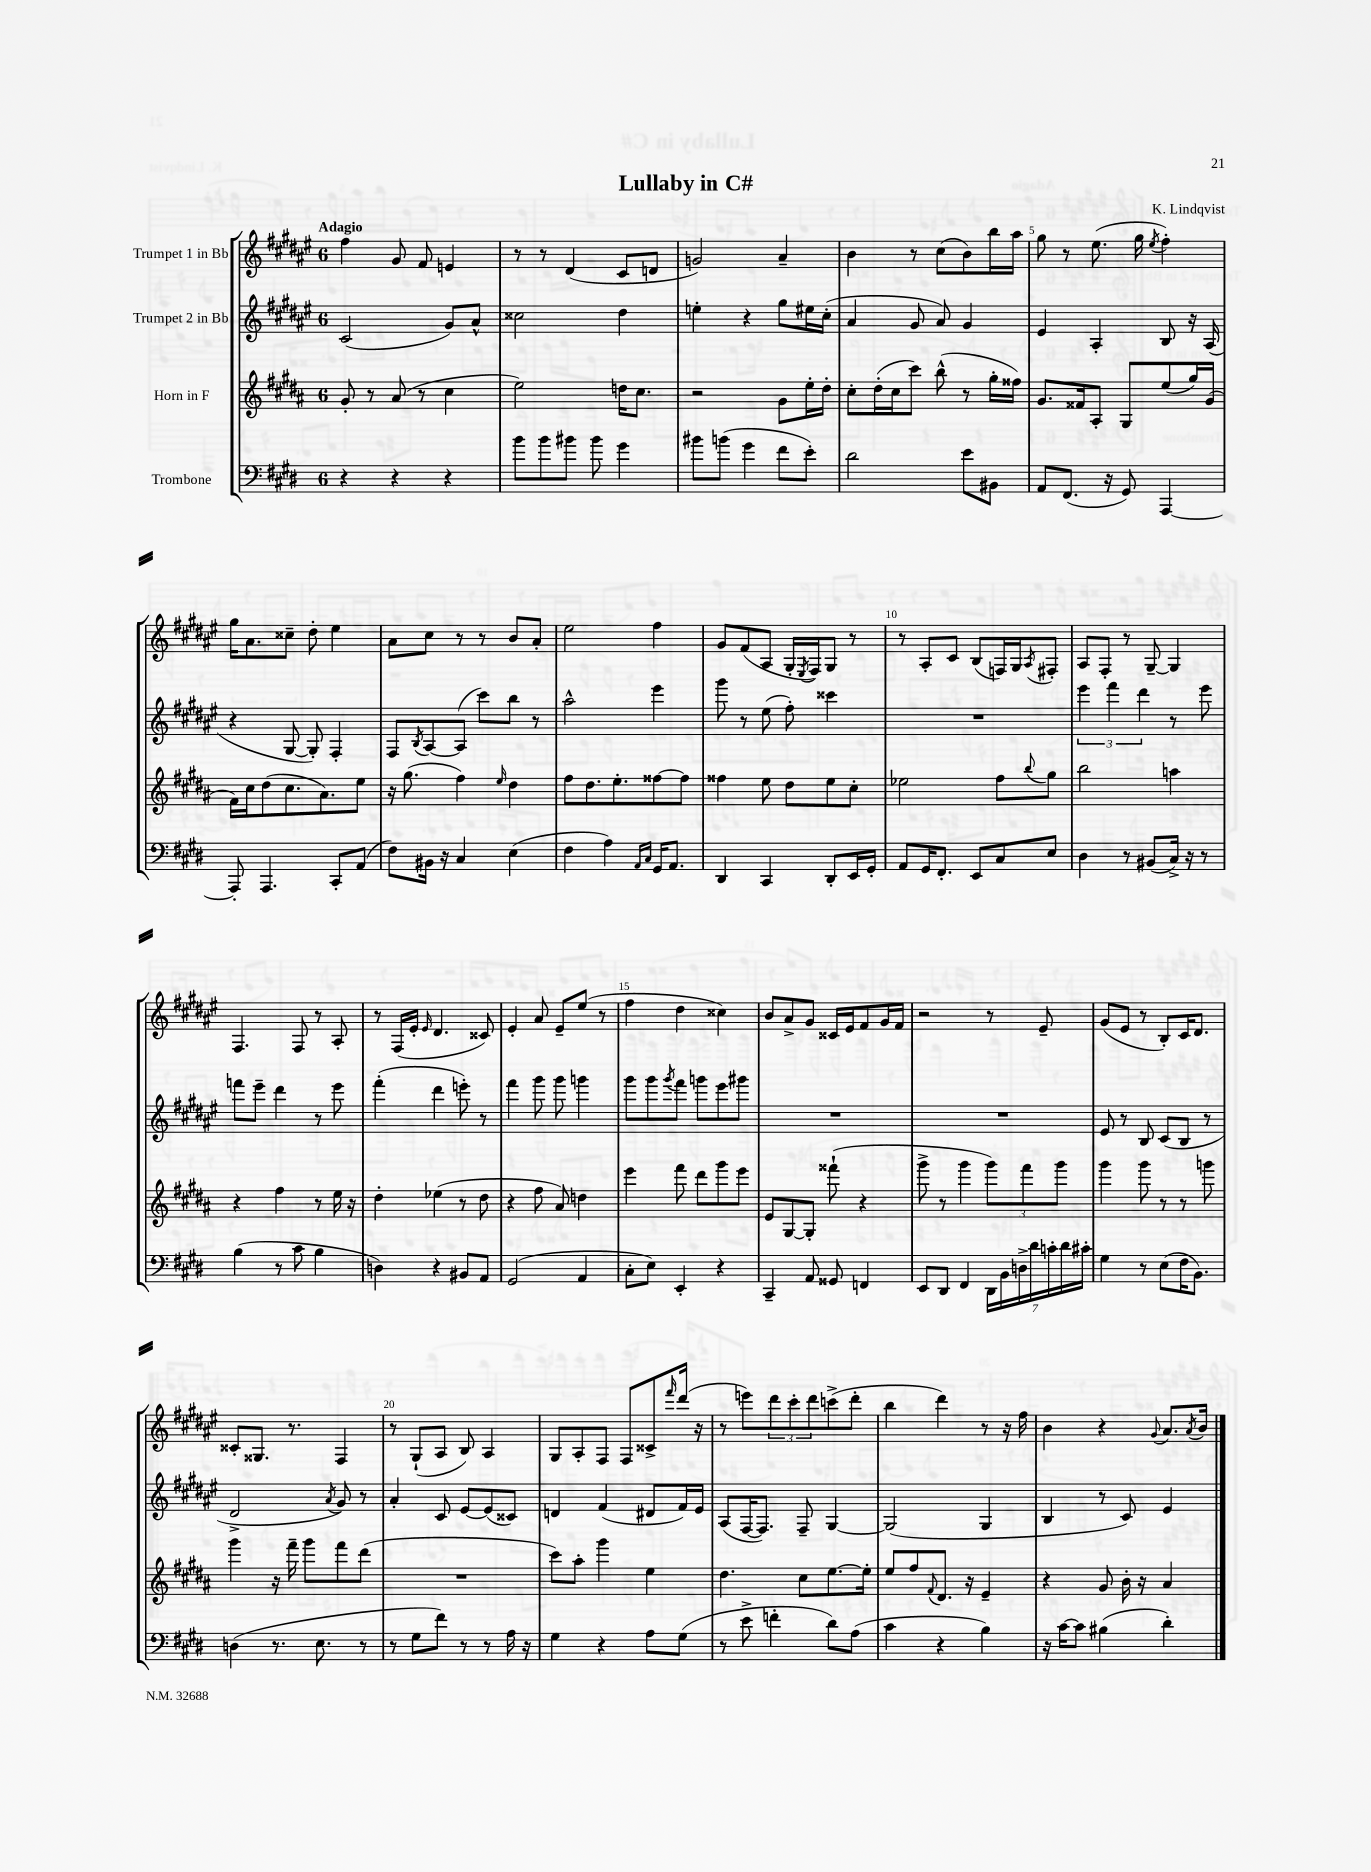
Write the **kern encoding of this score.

**kern	**kern	**kern	**kern
*part4	*part3	*part2	*part1
*staff4	*staff3	*staff2	*staff1
*I"Trombone	*I"Horn in F	*I"Trumpet 2 in Bb	*I"Trumpet 1 in Bb
*clefF4	*clefG2	*clefG2	*clefG2
*k[f#c#g#d#]	*k[f#c#g#d#a#]	*k[f#c#g#d#a#e#]	*k[f#c#g#d#a#e#]
*M6/8	*M6/8	*M6/8	*M6/8
=1	=1	=1	=1
!	!	!	!LO:TX:a:B:t=Adagio
4r	8g#'/	(2c#/	4ff#\
.	8r	.	.
4r	(8a#/	.	8g#/
.	8r	.	8f#/
4r	4cc#\	8g#/L)	4en/
.	.	8a#^^/J	.
=2	=2	=2	=2
8b\L	2ee\)	2cc##X\	8r
8b\	.	.	8r
8b#X\J	.	.	(4d#/
8b#\	.	.	.
4g#\	16ddn\KL	4dd#\	8c#/L
.	8.cc#\J	.	.
.	.	.	8dn/J
=3	=3	=3	=3
8b#X\L	2r	4een'\	2gn/)
(8bn\J	.	.	.
4g#\	.	4r	.
8f#\L	8g#\L	8gg#\L	4a#~/
8e'\J)	16ee'\L	16ee#X\L	.
.	16dd#'\JJ	(16cc#'\JJ	.
=4	=4	=4	=4
2d#\	8cc#'\L	4a#/	4b\
.	(16dd#'\L	.	.
.	16cc#\J	.	.
.	8ccc#\J)	8g#/	8r
.	(8bb^^\	8a#/)	(8cc#\L
8e\L	8r	4g#/	8b\)
8BB#X\J	16gg#'\LL	.	16bb\L
.	16ff##X\JJ)	.	16aa#\JJ
=5	=5	=5	=5
8AA/L	8.g#/L	4e#/	8gg#\
(8.FF#/J	.	.	8r
.	16f##X/k	.	.
.	8A#'/J	4A#'/	(8.ee#\
16r	.	.	.
8GG#/)	8G#/L	.	.
.	.	.	16gg#\
.	.	.	8qee#/
[4AAA/	(8ee/	8B/	4ff#'\)
.	16gg#/L)	16r	.
.	(16g#/JJ	(16A#/	.
!!LO:LB:g=z
=6	=6	=6	=6
8AAA'/]	16f#\LL)	4r	16gg#\KL
.	16cc#\J	.	8.a#\
4.AAA/	(8dd#\	.	.
.	8.cc#\	[8G#/	8cc##X~\J
.	.	8G#'/])	8dd#'\
.	8.a#\)	.	.
8CC#'/L	.	4F#'/	4ee#\
(8AA/J	8ee\J	.	.
=7	=7	=7	=7
8F#\L)	16r	8F#/L	8a#\L
.	(8.gg#\	.	.
.	.	8qB/	.
16BB#X\Jk	.	[8A#/	8cc#\J
16r	.	.	.
4C#/	4ff#\)	(8A#/J]	8r
.	.	8ccc#\L)	8r
.	16qqee/	.	.
(4E\	4dd#\	8bb\J	8b/L
.	.	8r	8a#'/J
=8	=8	=8	=8
4F#\	8ff#\L	2aa#^^\	2ee#\
.	8.dd#\	.	.
4A\)	.	.	.
.	8.ee'\	.	.
16qqAA/LL	.	.	.
16qqC#/JJ	.	.	.
16GG#/KL	[8ff##X\	4eee#\	4ff#\
8.AA/J	.	.	.
.	8ff##\J]	.	.
=9	=9	=9	=9
4DD#/	4ff##X\	8ggg#\	8g#/L
.	.	8r	(8f#/
4CC#/	8ee\	(8ee#\	8A#/J
.	8dd#\L	8ff#'\)	16G#'/LL
.	.	.	8qE#/
.	.	.	16F#/J)
8DD#'/L	8ee\	4ccc##X\	8G#/J
16EE/L	8cc#'\J	.	8r
16GG#'/JJ	.	.	.
=10	=10	=10	=10
8AA/L	2ee-X\	2.r	8r
16GG#/K	.	.	8A#'/L
8.FF#'/J	.	.	.
.	.	.	8c#/J
8EE/L	.	.	(8B/L
8C#/	8ff#\L	.	16Fn/L)
.	.	.	16G#/J
.	8qqbb/	.	8qA#/
8E/J	8gg#\J	.	8F#X'/J
=11	=11	=11	=11
4D#\	2bb\	6eee#\	8A#/L
.	.	.	8F#'/J
.	.	6fff#\	.
8r	.	.	8r
.	.	6ddd#\	.
(8BB#X/L	.	.	[8G#~/
16C#^/Jk)	4aan\	8r	4G#/]
16r	.	.	.
8r	.	8eee#\	.
!!LO:LB:g=z
=12	=12	=12	=12
(4B\	4r	8fffn\L	4.F#/
.	.	8eee#~\J	.
8r	4ff#\	4ddd#\	.
8c#\	.	.	8F#/
4B\	8r	8r	8r
.	16ee\	8eee#\	8A#'/
.	16r	.	.
=13	=13	=13	=13
4Dn\)	4dd#'\	(4fff#'\	8r
.	.	.	(16F#/LL
.	.	.	16e#'/JJ
.	.	.	16qqe#/
4r	(4ee-X\	4ddd#\	4.d#/
8BB#X/L	8r	8eeen'\)	.
8AA/J	8dd#\	8r	8c##X/)
=14	=14	=14	=14
(2GG#/	4r	4fff#\	4e#'/
.	8ff#\	8ggg#\	8a#/
.	8a#/)	8ggg#\	8e#~/L
4AA/	4ddn\	4gggn\	(8ee#/J
.	.	.	8r
=15	=15	=15	=15
8C#'\L	4eee\	8ggg#\L	4ff#\
8E\J)	.	8ggg#\	.
.	.	8qggg#/	.
4EE'/	8fff#\	8fff#\J	4dd#\
.	8ddd#\L	8gggn\L	.
4r	8ggg#\	8eee#\	4cc##X\)
.	8eee\J	8ggg#X\J	.
=16	=16	=16	=16
4CC#~/	8e/L	2.r	8b/L
.	[8G#/	.	8a#^/
8AA/	8G#'/J]	.	8g#/J
8GG##X/	(8fff##X`\	.	16c##X/LL
.	.	.	16e#/J
4FFn/	4r	.	8f#/
.	.	.	16g#/L
.	.	.	16f#/JJ
=17	=17	=17	=17
8EE/L	8ggg#^\	2.r	2r
8DD#/J	8r	.	.
4FF#/	4ggg#\	.	.
28DD#\LL	12ggg#\L)	.	8r
28BB\	.	.	.
28Dn^\	.	.	.
.	12fff#\	.	.
28d#\	.	.	.
.	.	.	8e#~/
28cn'\	.	.	.
.	12ggg#\J	.	.
28d#\	.	.	.
28c#X'\JJ	.	.	.
=18	=18	=18	=18
4G#\	4ggg#\	8e#/	(8g#/L
.	.	8r	8e#/J
8r	8ggg#\	8B/	8r
(8E\L	8r	(8c#/L	8B'/L)
16F#\K	8r	8B/J	16c#/K
8.BB\J)	.	.	8.d#/J
.	8gggn\	8r	.
!!LO:LB:g=z
=19	=19	=19	=19
(4Dn\	4ggg#\	2d#^/	8c##X'/L
.	.	.	8.G##X/J
8.r	16r	.	.
.	16fff#~\	.	8.r
.	8ggg#\L	.	.
8.E\	.	.	.
.	.	8qa#/	.
.	8fff#\	8g#/)	4F#/
8r	(8ddd#\J	8r	.
=20	=20	=20	=20
8r	2.r	4a#'/	8r
8G#\L	.	.	(8G#`/L
8f#\J)	.	8c#/	8A#/J
8r	.	[8e#/L	8B/)
8r	.	(8e#/]	4A#/
16A\	.	8c##X/J)	.
16r	.	.	.
=21	=21	=21	=21
4G#\	8ccc#\L)	4dn/	8G#/L
.	8aa#'\J	.	8A#'/
4r	4ggg#\	(4f#/	8F#/J
.	.	.	8F#/L
8A\L	4ee\	8d#X/L	8c##X^/
.	.	.	16qqfff#/
(8G#\J	.	16f#/L)	(16ddd#/Jk
.	.	16e#/JJ	16r
=22	=22	=22	=22
8r	4.dd#\	(8A#/L	8r
8e^\	.	[16F#/K	8eeen\L)
.	.	8.F#/J])	.
4fn'\	.	.	12ddd#\
.	.	.	12ccc#'\
.	8cc#\L	8F#~/	.
.	.	.	12ddd#\
8d#\L)	[8.ee\	[4G#/	(8cccn^\
(8A\J	.	.	8ddd#'\J
.	16ee'\Jk]	.	.
=23	=23	=23	=23
4c#\	8ee/L	(2G#/]	4bb\
.	8ff#/	.	.
.	8qqf#/	.	.
4r	8.d#/J	.	4ddd#\)
.	16r	.	.
4B\)	4e~/	4G#/	8r
.	.	.	16r
.	.	.	16ff#\
=24	=24	=24	=24
16r	4r	4B/	4b\
[16c#\KL	.	.	.
8c#\J]	.	.	.
(4B#X\	8g#/	8r	4r
.	16b'\	8c#/)	.
.	16r	.	.
.	.	.	8qqg#/
4d#'\)	4a#/	4e#/	8.a#/L
.	.	.	8qa#/
.	.	.	16b/Jk
==	==	==	==
*-	*-	*-	*-
